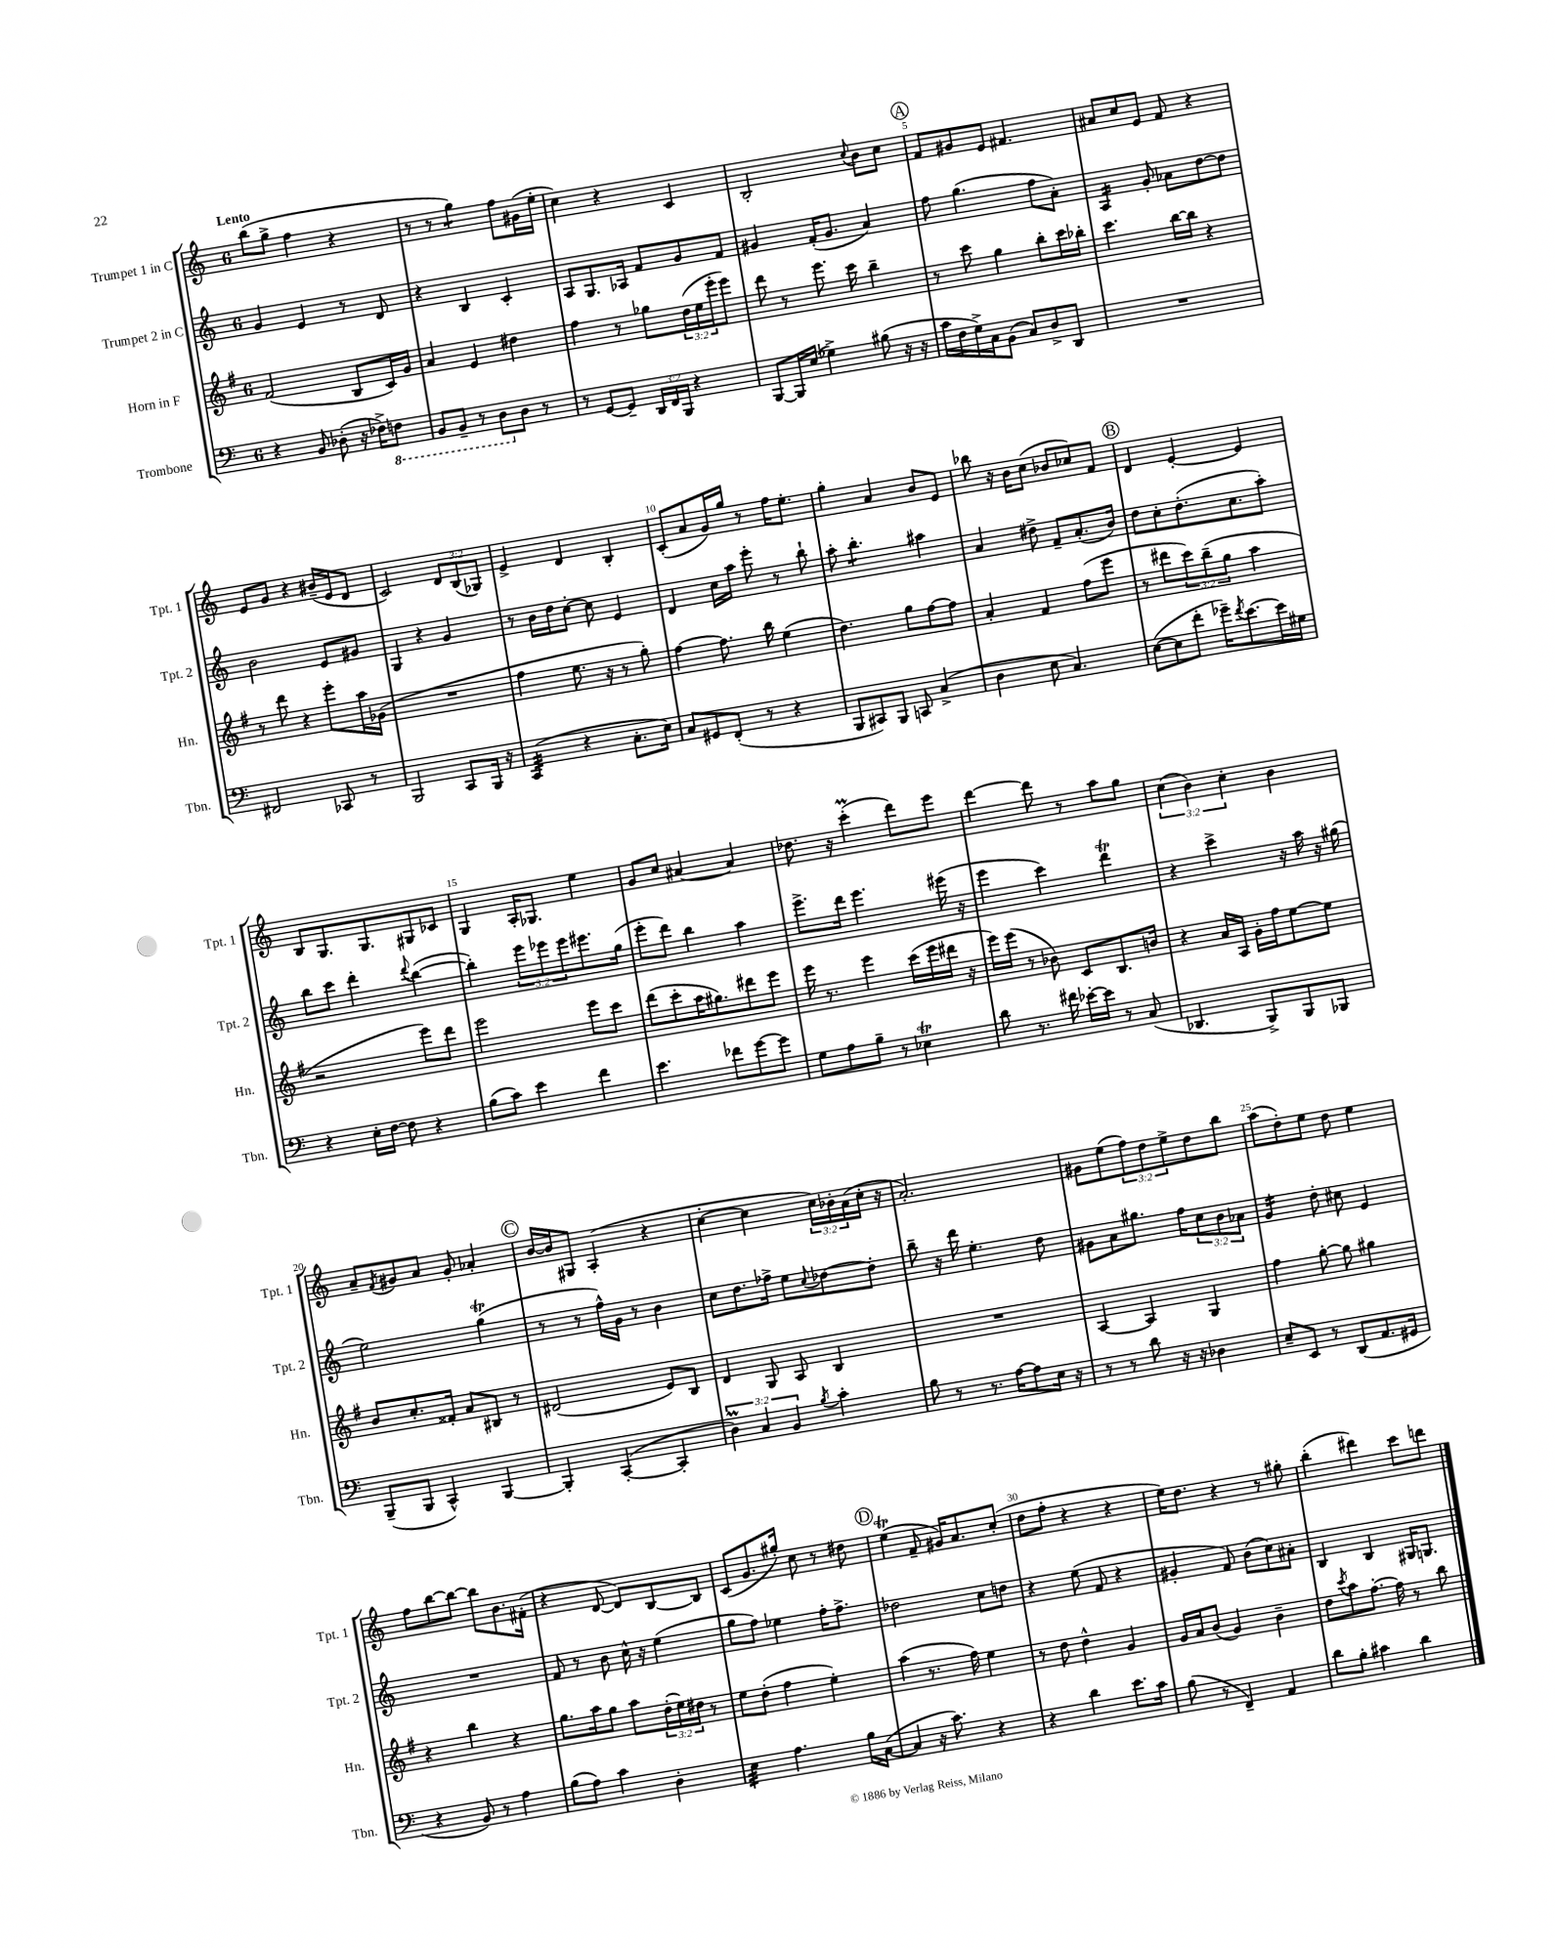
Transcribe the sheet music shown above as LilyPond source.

<<
\new StaffGroup <<
\new Staff = "s0" \with { instrumentName = "Trumpet 1 in C" shortInstrumentName = "Tpt. 1" } {
    \clef treble \key c \major \once \override Staff.TimeSignature.style = #'single-digit \time 6/8 \override Staff.TupletNumber.text = #tuplet-number::calc-fraction-text \tempo "Lento"
    b''8( g''8-> f''4 r4 |
    r8 r8 g''4:8) f''8 gis'16( e''16-. |
    c''4) r4 c'4 |
    b2-. \appoggiatura { c''8 } b'8 c''8 |
    \mark \markup { \circle "A" } f'8 gis'8 e'8 fis'4. |
    ais'8 c''8 e'8 f'8 r4 |
    e'8 g'8 r4 bis'16--( e'16 d'8 |
    c'2) \tuplet 3/2 { d'8 b8( ges8) } |
    e'4-> d'4 b4-. |
    c'8-.( a'8 g'16) g''16 r8 f''16 e''8.-. |
    g''4-. a'4 b'8 e'8 |
    bes''8 r16 b'16 c''8( bes'8 ces''8) f'8 |
    \mark \markup { \circle "B" } d'4 e'4~-. e'4 |
    b8 g8. g8. gis8 ces'8 |
    g4 a16-. ges8. e''4 |
    g'8 c''8 ais'4~ ais'4 |
    des''8. r16 c'''4-.\prall( d'''8) e'''8 |
    d'''4~ d'''8 r8 a''8 g''8 |
    \tuplet 3/2 { c''4( b'4) c''4-. } b'4 |
    a'8-- \acciaccatura { f'8 } gis'8 a'8 gis'8-. aes'4-. |
    \mark \markup { \circle "C" } b'16~ b'16 gis8 a4-.( r4 |
    c''4~-. c''4 \tuplet 3/2 { c''16) bes'16-. a'16( } c''16-. r16 |
    a'2.-.) |
    gis'8 e''8( \tuplet 3/2 { f''8) d''8 e''8-> } d''8 b''8 |
    a''8( d''8-.) e''8 d''8 e''4 |
    f''8 b''8~ b''8~ b''8 b'8. fis'16-.( |
    r4 d'8~ d'8) b8~ b8 |
    c'8( g'8. gis''16-.) c''8 r8 dis''8 |
    \mark \markup { \circle "D" } e''4\trill( f'8-- gis'16) a'8. c''8-.( |
    d''8 f''8-. r4 r4 |
    e''16) d''8. r4 r8 gis''8-. |
    b''4-.( dis'''4) c'''8 d'''8 \bar "|." |
}
\new Staff = "s1" \with { instrumentName = "Trumpet 2 in C" shortInstrumentName = "Tpt. 2" } {
    \clef treble \key c \major \once \override Staff.TimeSignature.style = #'single-digit \time 6/8 \override Staff.TupletNumber.text = #tuplet-number::calc-fraction-text
    g'4 e'4 r8 d'8 |
    r4 b4 c'4-. |
    a8 g8. aes16 f'8 g'8 f'8 |
    gis'4 f'16-.( gis'8. a'4) |
    \mark \markup { \circle "A" } f''8 g''4.( f''8 a'8-.) |
    a4:16 g'8-. aes'8 d''8~ d''8 |
    b'2 e'8 gis'8 |
    g4 r4 g'4 |
    r8 b'16 d''16 c''8~-. c''8 e'4 |
    d'4 c''16 a''16 e'''8-. r8 b''8-! |
    a''8-. b''4.:8-. ais''4 |
    a'4 dis''8-> f'8-- a'8.-.( b'16) |
    \mark \markup { \circle "B" } d''8 c''8-. d''8.-.( c''8. a''8-.) |
    b''8 c'''8 d'''4-. \appoggiatura { d'''8 } b''4~( |
    b''4-.) \tuplet 3/2 { e'''8 ees'''8 ees'''8 } eis'''8. g''16( |
    e'''8-. d'''8) b''4 a''4 |
    e'''8.-> d'''16 e'''4. eis'''16( r16 |
    e'''4 c'''4) d'''4\trill |
    r4 c'''4-> r16 a''16 r16 gis''16( |
    e''2) g''4\trill( |
    \mark \markup { \circle "C" } r8 r8 f''16-^) g'16 r8 b'4 |
    c''8 d''8. fes''16-> e''8 \appoggiatura { c''8 } des''8~ des''8-. |
    b''8-- r16 d'''16 e''4.-. d''8 |
    gis'8 a'8 gis''8. f''16 \tuplet 3/2 { c''8 b'8 aes'8 } |
    g'4:16 d''8-. cis''8 e'4 |
    R2. |
    f'8 r8 b'8 c''16-^ r16 e''4( |
    g''8 f''8) ees''4 f''16-. f''8.-> |
    \mark \markup { \circle "D" } des''2 c''8 d''8 |
    r4 e''8( f'8 r4 |
    gis'4-. f'8) b'8( c''8) ais'8-. |
    b4 b4 gis16 g8. \bar "|." |
}
\new Staff = "s2" \with { instrumentName = "Horn in F" shortInstrumentName = "Hn." } {
    \clef treble \key g \major \once \override Staff.TimeSignature.style = #'single-digit \time 6/8 \override Staff.TupletNumber.text = #tuplet-number::calc-fraction-text
    fis'2( b8 c'16) g'16 |
    a'4 e'4 dis''4 |
    fis''4 r8 ges''8 \tuplet 3/2 { d''16( e''16 e'''16-. } e'''8) |
    d'''8 r8 e'''8. c'''16 b''4-- |
    \mark \markup { \circle "A" } r8 c'''8 g''4 b''8-. c'''16 bes''16-. |
    c'''4. b''16~ b''16 r4 |
    r8 d'''8 r4 e'''8-. a''16 ges'16( |
    R2. |
    fis''4 e''8. r16 r8 g''8-.) |
    fis''4~ fis''8. b''16 e''4( |
    d''4.) g''8 fis''8~ fis''8 |
    a'4-. fis'4 fis''8( e'''8 |
    \mark \markup { \circle "B" } r8 dis'''8 \tuplet 3/2 { c'''8) b''8--( g''8 } a''4 |
    r2 e'''8) d'''8 |
    e'''2 e'''8 c'''8 |
    d'''8( c'''8-. a''16 gis''8.) dis'''8 e'''8 |
    e'''16 r8. e'''4 c'''16( e'''16 dis'''16 r16 |
    e'''16) e'''16( r8 bes'8) c'8 b8. b'16 |
    r4 a'16 a16 g'16-. fis''16 e''8~ e''8 |
    b'8 c''8.-. fisis'16-. a'8 bis8 r8 |
    \mark \markup { \circle "C" } dis'2( e'8) b8 |
    d'4 g8 a8 b4 |
    R2. |
    a4~ a4 g4 |
    fis''4 g''8~-. g''8 gis''4 |
    r4 b''4 r4 |
    g''8. a''16 g''8 a''8 \tuplet 3/2 { d''16-.( e''16) dis''16 } r8 |
    e''8 d''8-.( fis''4 e''4-.) |
    \mark \markup { \circle "D" } a''4( r8. fis''16) e''4 |
    r8 d''8 d''4-^ g'4 |
    g'16 a'16 b'8( g'4) b'4-- |
    d''8 \acciaccatura { c'''8 } a''8 fis''8.~-. fis''16 r8 b''8 \bar "|." |
}
\new Staff = "s3" \with { instrumentName = "Trombone" shortInstrumentName = "Tbn." } {
    \clef bass \key c \major \once \override Staff.TimeSignature.style = #'single-digit \time 6/8 \override Staff.TupletNumber.text = #tuplet-number::calc-fraction-text
    r4 b,8 des8-.( r16 fes16->) \ottava #-1 f,!8 |
    b,,8 b,,8-- r8 d,8 \ottava #0 d8 r8 |
    r8 g,8~ g,8-- \tuplet 3/2 { d,16 f,16 b,,16 } r4 |
    b,,8~ b,,16 e16( ges4->) bis8( r16 r16 |
    \mark \markup { \circle "A" } c'16 f16 g16->) c16 b,8( c8) d8-> d,8 |
    R2. |
    fis,2 ces,8 r8 |
    b,,2 c,8 b,,16 r16 |
    c,4:32( r4 c8.-. e16) |
    c8 gis,8 f,8-.( r8 r4 |
    b,,8 cis,8) b,,8 c,8 c4->( |
    d4 e8 c4.) |
    \mark \markup { \circle "B" } e8~( e8 f'8-. ges'16--) \acciaccatura { f'8 } e'8.~ e'16 gis16 |
    r4 e16-. f16~ f8 r4 |
    b8( c'8) e'4 f'4 |
    e'4. fes'8 g'8~ g'8 |
    g8 a8 b8-- r8 ees4\trill |
    d'8 r8. fis'16 ees'16~-. ees'16 r8 c8( |
    des,4. b,,8->) b,,8 bes,,8 |
    b,,8--( b,,8 c,4-^) b,,4~ |
    \mark \markup { \circle "C" } b,,4-. c,4~-.( c,4-. |
    \tuplet 3/2 { d4\prall) c4 b,4 } \acciaccatura { b8 } c'4-. |
    b8 r8 r8. a16~ a8 e16 r16 |
    r8 r8 d'8 r16 r16 des4 |
    e8-- e,8 r8 d,8( a,8. gis,16 |
    r4 b,8) r8 a4 |
    b8( a8) c'4 d4-. |
    e4:32 a4. b16 c16~( |
    \mark \markup { \circle "D" } c4 r16 c'8.) r4 |
    r4 d'4 e'8. c'16 |
    b8( r8 f,4--) a,4 |
    d'8 b8-. cis'4 d'4 \bar "|." |
}
>>
>>
\layout { \context { \Score \override BarNumber.break-visibility = ##(#f #t #t) barNumberVisibility = #(every-nth-bar-number-visible 5) } }
